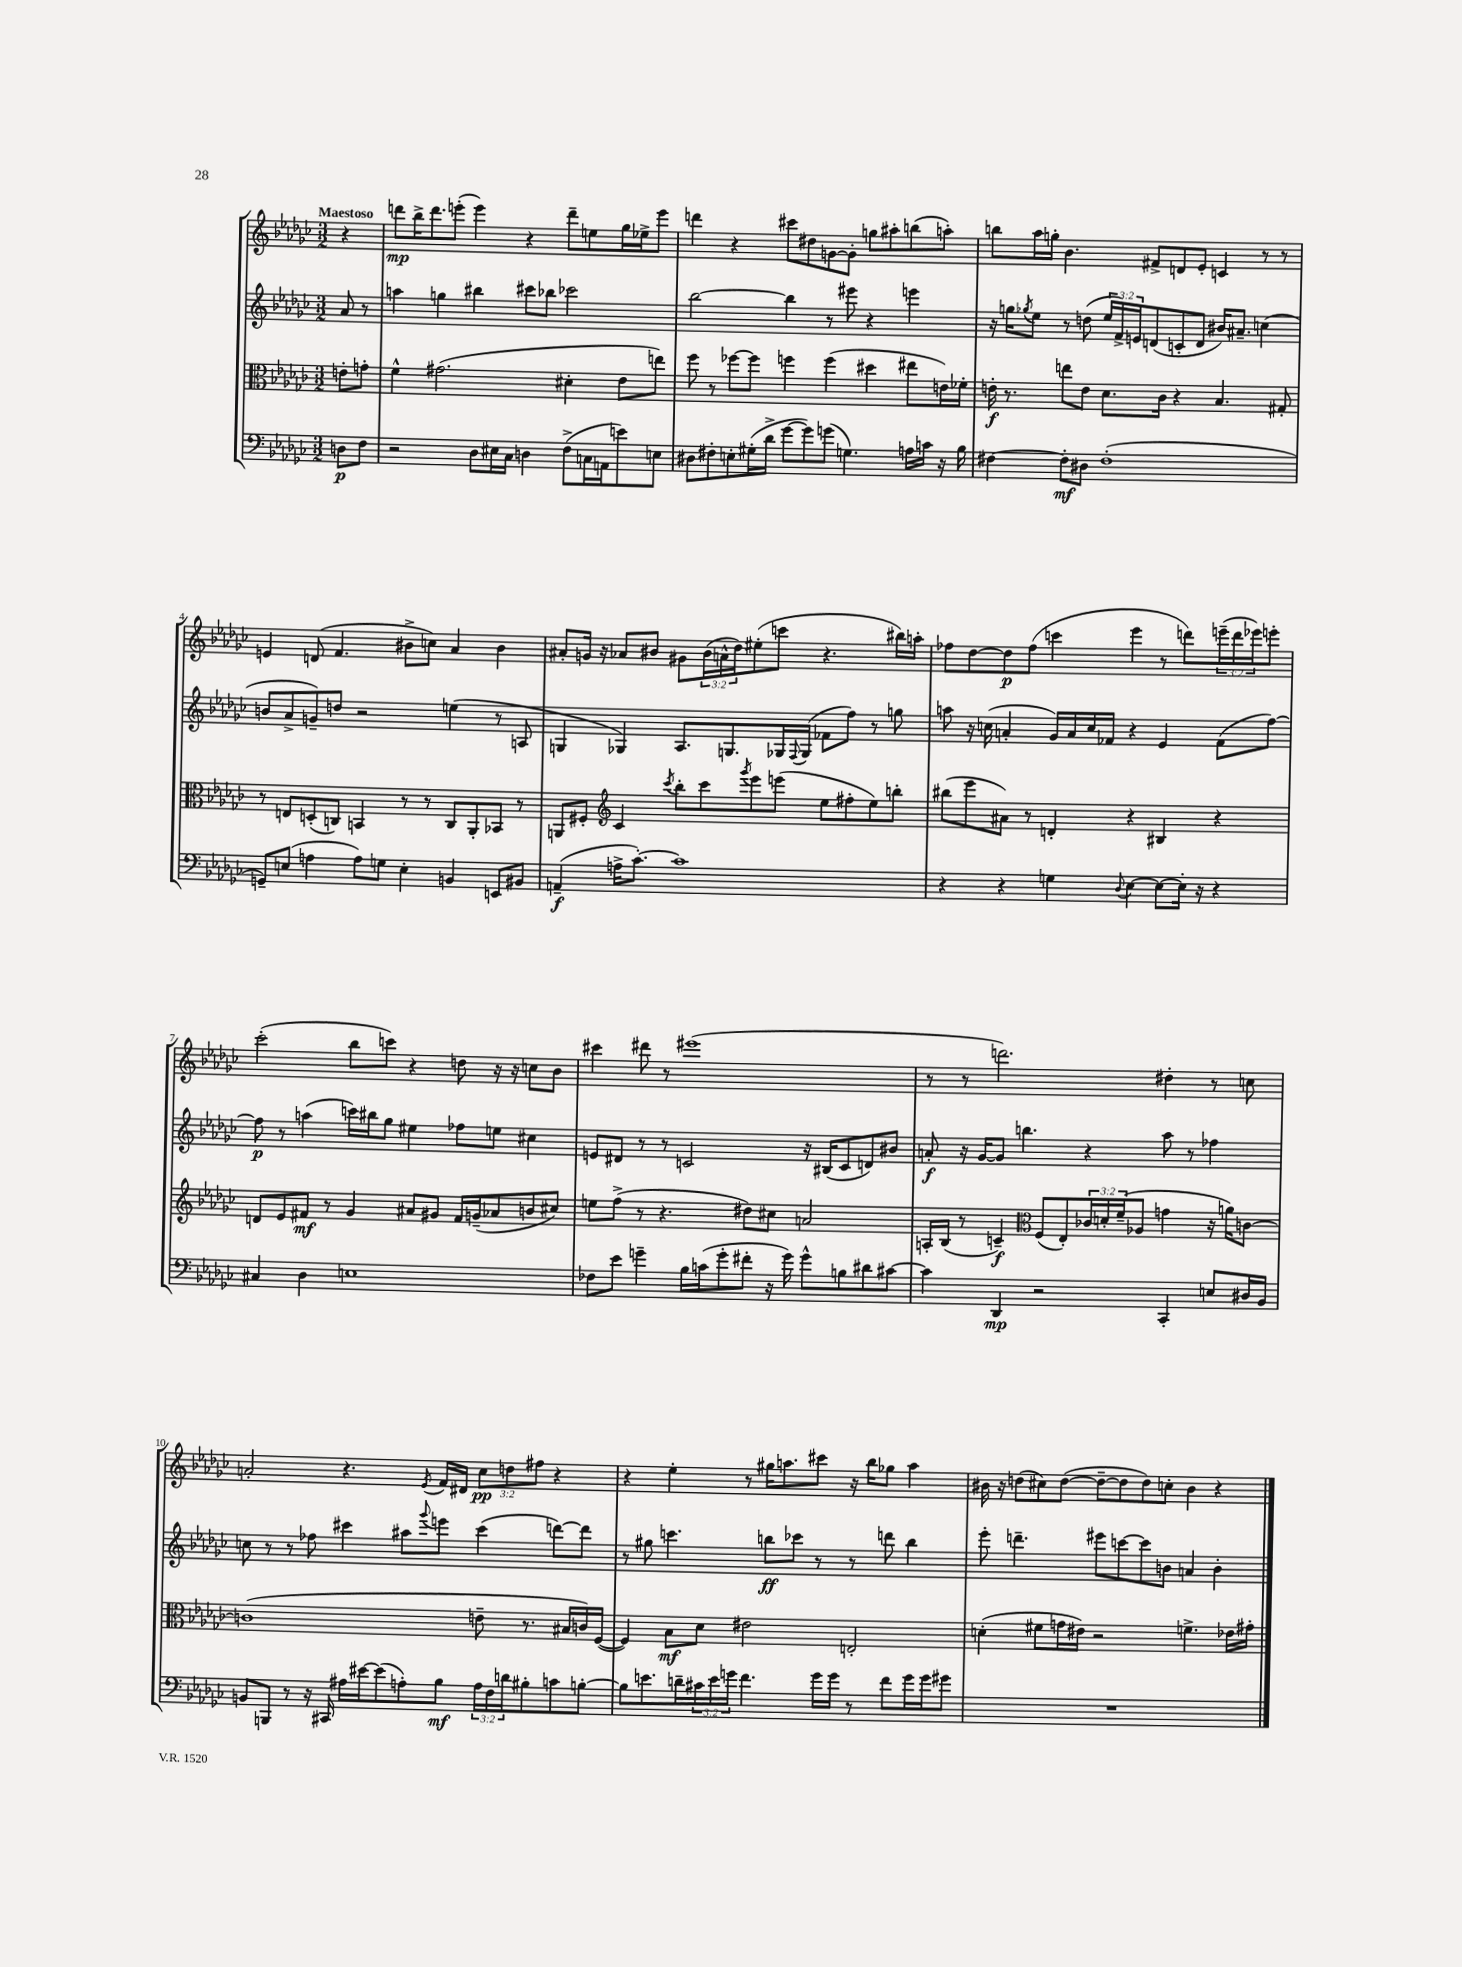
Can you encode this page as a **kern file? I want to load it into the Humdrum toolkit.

**kern	**kern	**kern	**kern
*staff4	*staff3	*staff2	*staff1
*clefF4	*clefC3	*clefG2	*clefG2
*k[b-e-a-d-g-c-]	*k[b-e-a-d-g-c-]	*k[b-e-a-d-g-c-]	*k[b-e-a-d-g-c-]
*M3/2	*M3/2	*M3/2	*M3/2
8D\L	8e'\L	8a-/	4r
8F\J	8g'\J	8r	.
=	=	=	=
2r	4f^^\	4aa\	8ddd\L
.	.	.	16bb-^\K
.	.	.	8.ddd\
.	(2.g#\	4gg\	.
.	.	.	(8eee'\J
8D-\L	.	4bb#\	4eee\)
16E#\L	.	.	.
16C-\JJ	.	.	.
4D\	.	8ccc#\L	4r
.	.	8bb-\J	.
(8F^\L	4d#'\	2ccc-\	8ddd~\L
16C\L	.	.	8ee\
16AA\J	.	.	.
8e\)	8e-\L	.	16gg-\L
.	.	.	16ee-^\J
8E\J	8ee\J)	.	8eee\J
=	=	=	=
8D#\L	8ff\	[2bb-\	4ddd\
8F#'\	8r	.	.
8E'\	[8ff-\L	.	4r
(16G#'\L	8ff-\]J	.	.
16d-^\JJ	.	.	.
[8g-\L	4ff\	4bb-\]	8ccc#\L
8g-\])	.	.	8dd#\
(8g\J	(4ff\	8r	[8g\
4.G\)	.	8eee#\	8g'\]J
.	4dd#\	4r	8gg\L
.	.	.	8aa#'\
16A\LL	8ee#\L	4eee\	(8bb\
16c\JJ	.	.	.
16r	16e\L)	.	8aa'\J)
16B-\	16f-'\JJ	.	.
=	=	=	=
[4F#\	16e'\	16r	8bb\L
.	8.r	16gg\LK	.
.	.	8qgg-/	.
.	.	8ee-\J	16aa-\L
.	.	.	16gg'\JJ
8F#'\]L	8ee\L	8r	4.b-\
8D#\J	8e\J	(8dd\	.
(1F#'	8.d-\L	24ee-/LL	.
.	.	24f^/)	.
.	.	24e/J	.
.	.	(8d/	8f#^/L
.	16c-\Jk	.	.
.	4r	8c'/	8d/
.	.	8d/J	8e-'/J
.	4.B-/	16b#/LK)	4c/
.	.	8.a#~/J	.
.	.	(4cc\	8r
.	8G#'/	.	8r
=	=	=	=
8GG~/L)	8r	8b/L	4e/
(8E/J	8E/L	8a-^/	.
4A\	(8D'/	8g~/)	(8d/
.	8C/J)	8dd/J	4.f/
8A\L)	4BB/	2r	.
8G\J	.	.	.
4E'\	8r	.	8b#^\L
.	8r	.	8cc\J)
4BB/	8C/L	(4ee\	4a-/
.	8AA-'/	.	.
8EE/L	8BB-/J	8r	4b#\
8BB#/J	8r	8A/	.
=	=	=	=
(4AA~/	8AA/L	4G/	8a#'/L
.	8F#'/J	.	16g/Jk
.	.	.	16r
*	*clefG2	*	*
16A^\LK	4c-/	4G-/)	8a-/L
[8.c-'\J)	.	.	.
.	.	.	8b#/J
.	8qccc-/	.	.
1c-]	8bb-'\L	8.A-/L	8g#\L
.	8ccc-\	.	(24b#\L
.	.	.	24a^^\
.	.	8.G/	.
.	.	.	24dd-\J)
.	8qggg-/	.	.
.	8eee-\	.	(8ee#'\
.	(8eee\J	16G-/L	8ccc\J
.	.	8qqF/	.
.	.	(16G-/JJ	.
.	8ee-\L	8f-\L	4.r
.	8ff#'\	8ff\J)	.
.	8ee-\)	8r	.
.	8bb'\J	8gg\	16bb#\LL)
.	.	.	16aa'\JJ
=	=	=	=
4r	(8bb#\L	8aa\	8ff-\L
.	8eee-\	16r	[8dd-\
.	.	(16cc\	.
4r	8a#\J)	4a'/	8dd-\]
.	8r	.	(8ff-\J
4G\	4d'/	16g-/LL)	4ccc\
.	.	16a/	.
.	.	16cc/	.
.	.	16f-/JJ	.
8qqD-/	.	.	.
[4E-\	4r	4r	4eee-\
8E-\_L	4B#/	4e-/	8r
16E-'\]Jk	.	.	8ddd\L)
16r	.	.	.
4r	4r	(8f-\L	(24eee~\L
.	.	.	24ddd\
.	.	.	24eee-\J)
.	.	[8ff\J)	8eee'\J
=	=	=	=
4C#/	8d/L	8ff\]	(2ccc-'\
.	8e-/	8r	.
4D-\	8f#/J	(4aa\	.
.	8r	.	.
1E	4g-/	16ccc\LL)	8bb-\L
.	.	16bb#\J	.
.	.	8gg-\J	8ccc\J)
.	8a#/L	4ee#\	4r
.	8g#/J	.	.
.	16f#/LL	8ff-\L	8dd\
.	(16g~/J	.	.
.	8a-/	8ee\J	16r
.	.	.	16r
.	8b/	4cc#\	8cc\L
.	8cc#/J)	.	8b-\J
=	=	=	=
8F-\L	8ee\L	8e/L	4ccc#\
8e-\J	(8ff^\J	8d#/J	.
4g~\	8r	8r	8ddd#\
.	4.r	8r	8r
16B-\LL	.	2c/	(1eee#
(16c\J	.	.	.
8g'\	.	.	.
8f#'\J	8dd#\L)	.	.
16r	8cc#\J	.	.
16g\)	.	.	.
8g^^\L	2a/	16r	.
.	.	(16B#/LK	.
8B\	.	8c/	.
8d#\	.	8d/)	.
[8c#\J	.	8b#/J	.
=	=	=	=
4c#\]	16A'/LL	8a'/	8r
.	(16B-/JJ	.	.
.	8r	16r	8r
.	.	[16g-/LK	.
4DD-/	4c~/)	8g-/]J	2.ddd\)
.	.	4.bb\	.
*	*clefC3	*	*
2r	(8F/L	.	.
.	8E-'/)	.	.
.	24c-/L	4r	.
.	24d'/	.	.
.	(24f~/J	.	.
.	8A-/J	.	.
4CC-'/	4g\	8aa-\	4dd#'\
.	.	8r	.
8E/L	16r	4ff-\	8r
.	16a\LK)	.	.
16D#/L	[8c\J	.	8cc\
16BB-/JJ	.	.	.
=	=	=	=
8BB/L	(1c]	8cc\	2a'/
8BBB/J	.	8r	.
8r	.	8r	.
16r	.	8ff-\	.
16CC#/	.	.	.
16A#\LL	.	4ccc#\	4.r
[16e#\J	.	.	.
(8e#\]	.	.	.
8A'\)	.	8aa#\L	.
.	.	8qqggg-/	8qe-/
8B-\J	.	8eee\J	16f/LL
.	.	.	16d#/JJ
24A\LL	8e~\	(4ccc#\	12cc-\L
24F\	.	.	.
24d\J	.	.	12dd\
8B#'\	8.r	.	.
.	.	.	12ff#\J
8c\	.	[8ddd\L)	4r
.	16B#/LL	.	.
[8B'\J	16c/)	8ddd\]J	.
.	([16F/JJ	.	.
=	=	=	=
8B\]L	4F/])	8r	4r
8.e\	.	8gg#\	.
.	8B-\L	4.ccc\	4ee-'\
16d~\L	.	.	.
24c#\	8d-\J	.	.
24e\	.	.	.
24g\JJ	.	.	.
4.f\	2e#\	.	8r
.	.	8bb\L	16gg#\LK
.	.	.	8.aa\
.	.	8ccc-\J	.
16g\LL	.	8r	8ccc#\J
16g\JJ	.	.	.
8r	2E'/	8r	16r
.	.	.	16bb-\LK
8f\L	.	8ddd\	8gg-\J
16g\L	.	4bb\	4aa\
16g\J	.	.	.
8g#\J	.	.	.
=	=	=	=
1.r	(4d'\	8eee-'\	16b#\
.	.	.	16r
.	.	4.ddd~\	(8dd\L
.	8f#\L	.	8cc#\)
.	16g\L	.	([8dd\J
.	16e#\JJ)	.	.
.	2r	8eee#\L	8dd~\_L
.	.	[8ccc\	8dd\]
.	.	8ccc\]	8dd\)
.	.	8b\J	8cc'\J
.	4.f^\	4a/	4b#\
.	.	4b'\	4r
.	16e-\LL	.	.
.	16g#'\JJ	.	.
==	==	==	==
*-	*-	*-	*-
